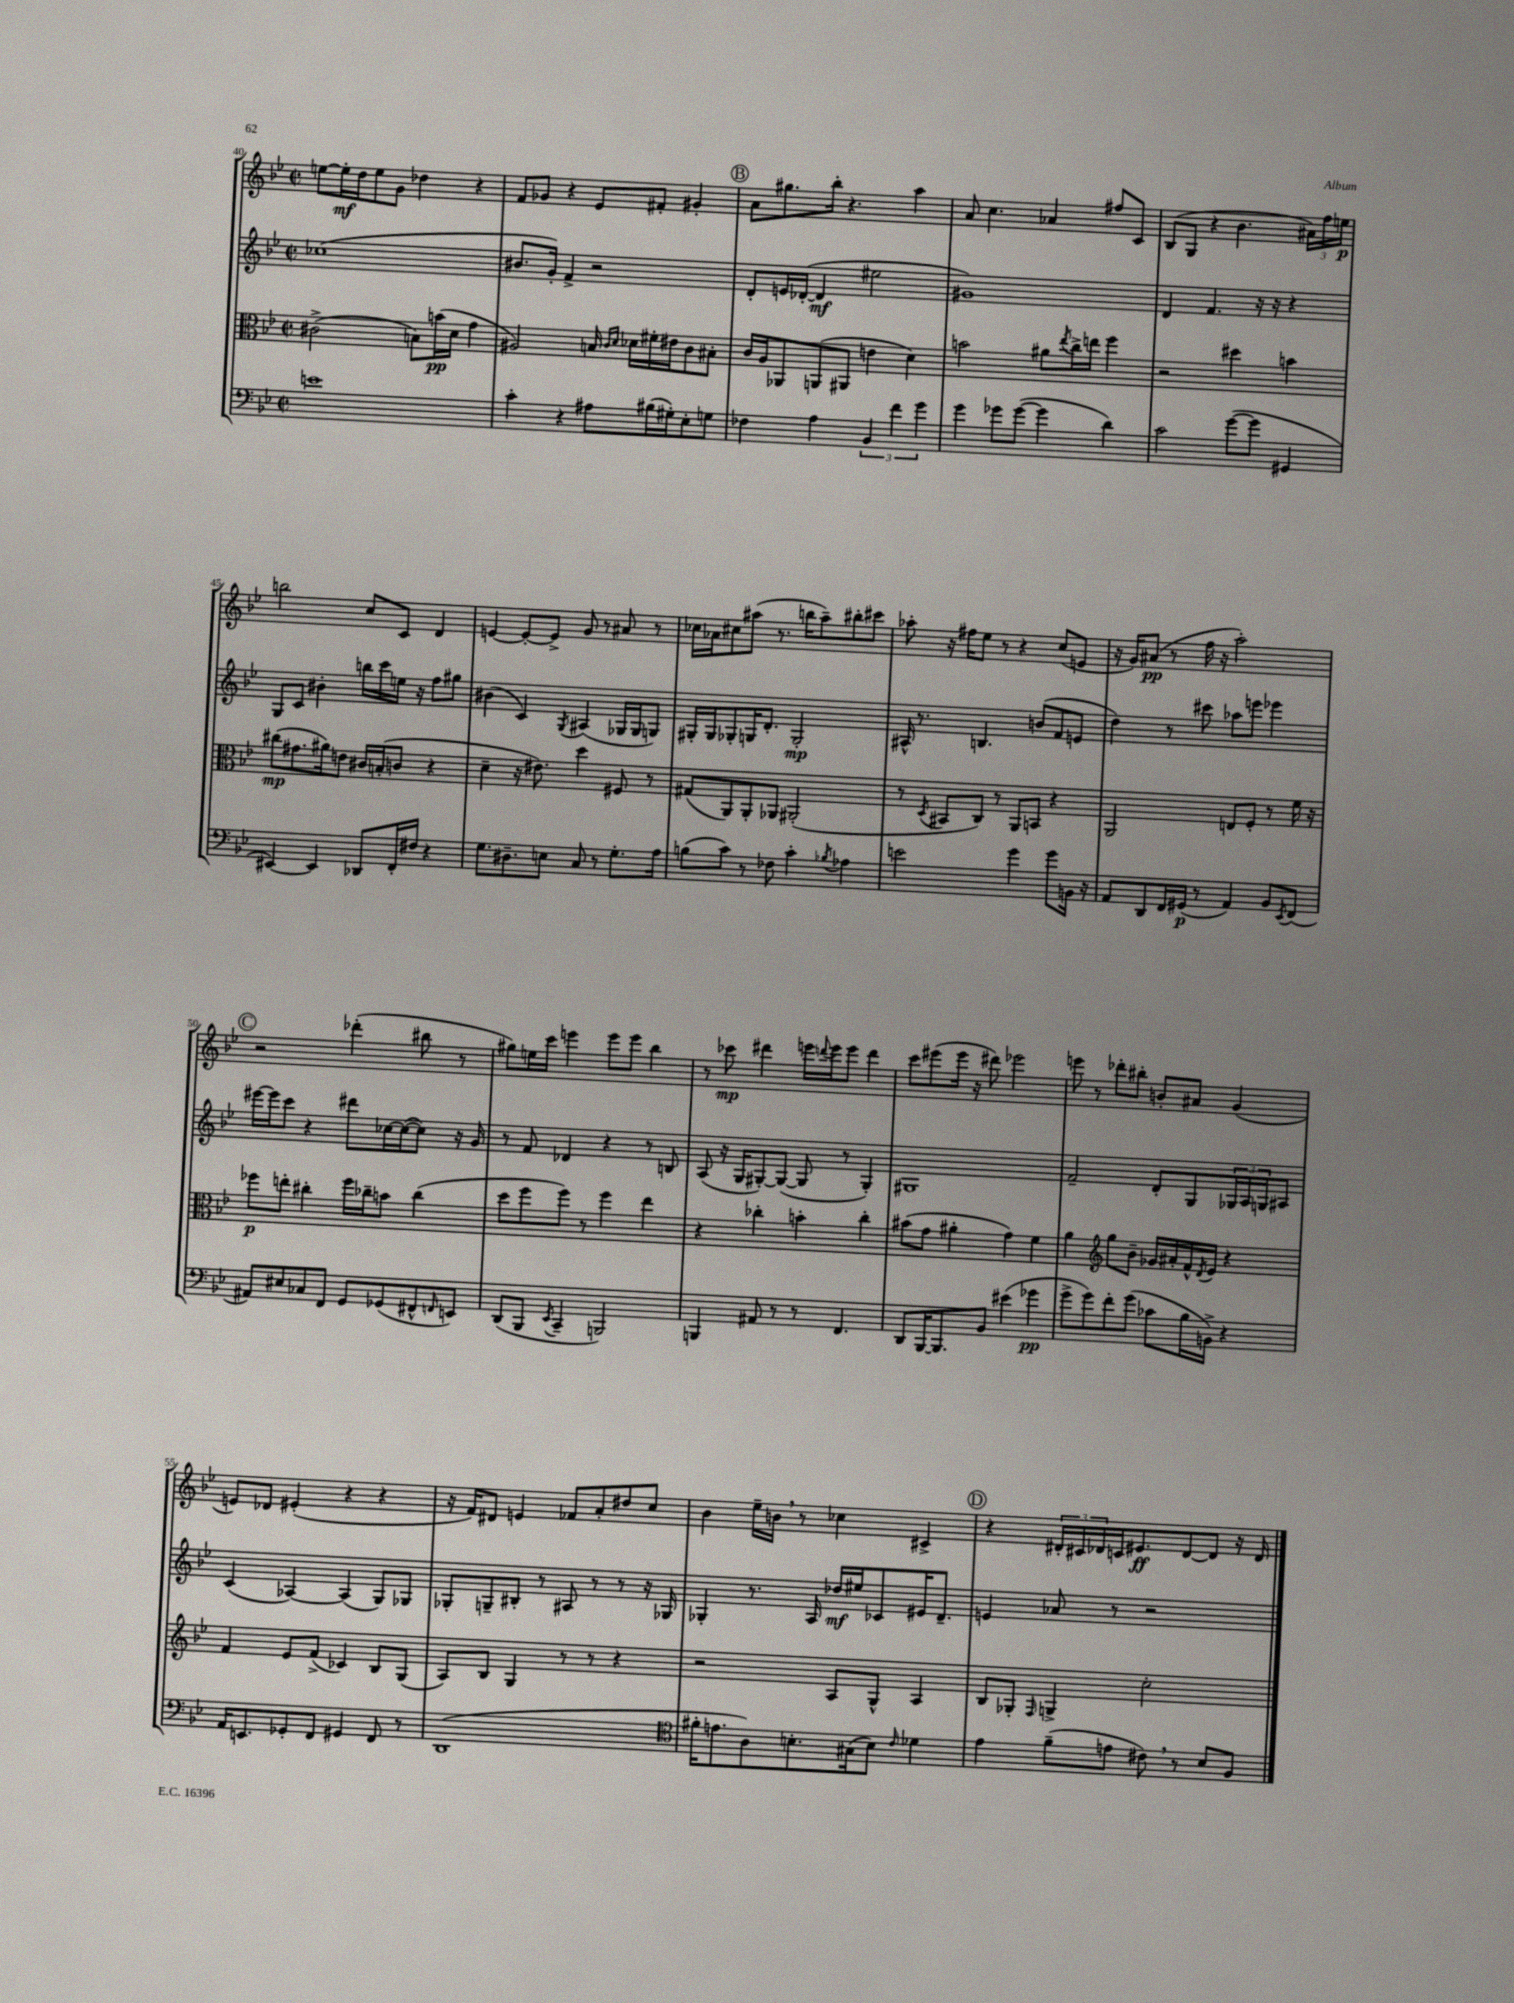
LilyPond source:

<<
\new StaffGroup <<
\new Staff = "s0" {
    \clef treble \key bes \major \defaultTimeSignature \time 2/2
    e''8~ e''16-.\mf d''16 e''8 g'8 des''4 r4 |
    f'8 ges'8 r4 ees'8 fis'8-. gis'4-. |
    \mark \markup { \circle "B" } a'8 gis''8. bes''16-. r4. a''4 |
    a'8 c''4. aes'4 fis''8 c'8 |
    bes8( g8 r4 bes'4. \tuplet 3/2 { ais'16) f''16 e''16\p } |
    b''2 c''8 c'8 d'4 |
    e'4~ e'8~-. e'8-> g'8 r8 ais'8 r8 |
    ces''16 aes'16 cis''8 ais''8( r8. b''16 ais''8--) bis''8-. cis'''8 |
    aes''8-. r16 fis''16 ees''8 r8 r4 c''8( e'8 |
    r16 g'16) ais'8\pp( r8 f''16 r16 a''2-.) |
    \mark \markup { \circle "C" } r2 des'''4-.( bis''8 r8 |
    gis''8) e''16 c'''16 e'''4 e'''8 e'''8 bes''4 |
    r8 ces'''8\mp dis'''4 e'''16 \appoggiatura { d'''8 } e'''16 e'''8 d'''4 |
    c'''8 eis'''8( eis'''16 r16 dis'''8) ees'''2 |
    e'''8 r8 des'''8-. bis''8-. b'8-. ais'8 g'4( |
    e'8) des'8 eis'4-.( r4 r4 |
    r16 f'16) dis'8 e'4 fes'8 a'8-. dis''8 c''8 |
    bes'4 ees''16-- b'16 \breathe r8 ces''4 cis'4-> |
    \mark \markup { \circle "D" } r4 \tuplet 3/2 { dis'16-. cis'16 des'16 } c'16 eis'8.\ff des'8~ des'8 r16 des'16 \bar "|." |
}
\new Staff = "s1" {
    \clef treble \key bes \major \defaultTimeSignature \time 2/2
    ces''1( |
    bis'8. g'16-.) f'4-> r2 |
    \mark \markup { \circle "B" } d'8-. e'16 des'16~-.( des'4\mf eis''2 |
    gis'1) |
    d'4 f'4. r16 r16 r4 |
    g8 c'8 bis'4-. b''16 c'''16 e''16 r16 f''8 gis''8 |
    bis'4( c'4) \acciaccatura { g8 } ais4( ges16 ges16 g8) |
    gis16-. gis16 ges8-. g16 d'8.-. g2-.\mp |
    ais16-^ r8. b4. b'8( f'8 e'8 |
    d''4) r8 cis'''8 aes''8 e'''8 ees'''4 |
    \mark \markup { \circle "C" } eis'''16~ eis'''16 c'''8 r4 dis'''8 ces''16~ ces''16~( ces''8) r16 g'16 |
    r8 f'8 des'4 r4 r8 b8 |
    a8( r16 g16 gis8~-.) gis8~( gis8 r8 gis4-.) |
    gis1 |
    f'2-- d'8-. g8 \tuplet 3/2 { ges16 a16 g16 } ais8 |
    c'4( aes4~) aes4( g8) ges8 |
    ges8-. g8-- bis8-. r8 ais8 r8 r8 r16 ges16 |
    ges4-. r8. a16 des''16\mf eis''16 ces'8 eis'16 d'8.-- |
    \mark \markup { \circle "D" } e'4 aes'8 r8 r2 \bar "|." |
}
\new Staff = "s2" {
    \clef alto \key bes \major \defaultTimeSignature \time 2/2
    cis'2->( b8) b'16\pp( d'16 g'4 |
    ais2) b16 \grace { c'16 d'16 } des'16 fis'16-. eis'16 c'8 bis8-. |
    \mark \markup { \circle "B" } c'16 a16 aes,8 a,8( ais,8 e'4 d'4) |
    b'2 ais'8 \acciaccatura { ees''8 } c''16-> e''16 f''4 |
    r2 dis''4 b'4 |
    cis''8\mp( gis'8. ais'16) e'8 cis'16 b16-.( c'8 r4 |
    d'4-- r16 eis'8.) d''4 fis8 r8 |
    gis8( a,8) a,8-. aes,8 ais,2-.( |
    r8 \acciaccatura { d8 } bis,8 c8) r8 a,8 b,8 r4 |
    a,2 e8 f8-. r8 f'16 r16 |
    \mark \markup { \circle "C" } fes''8\p e''8-. cis''4-. fes''16 ces''16-- b'8 ces''4( |
    d''8 f''8 f''8) r8 f''4 ees''4 |
    r4 ces''4-. b'4-. ces''4-. |
    bis'8( g'8 ais'4-. g'4) f'4 |
    a'4 \clef treble g''8 bes'8-- ges'16 ais'16-. f'16-^ \acciaccatura { d'8 } ees'16 r4 |
    f'4 ees'8 f'8->( ces'4) bes8 g8( |
    a8) bes8 g4 r8 r8 r4 |
    r2 a8 g8-^ a4 |
    \mark \markup { \circle "D" } bes8 ges8-. \grace { f16 } g4-> c''2-. \bar "|." |
}
\new Staff = "s3" {
    \clef bass \key bes \major \defaultTimeSignature \time 2/2
    e'1 |
    c'4-. r4 ais8 bis16( gis16-.) ees8-. g8 |
    \mark \markup { \circle "B" } fes4 a4 \tuplet 3/2 { bes,4 f'4 g'4 } |
    g'4 ges'8 ges'8~( ges'4 d'4) |
    c'2 g'8~( g'8 gis,4 |
    eis,4~) eis,4 des,8 f,16-. fis16 r4 |
    g8. dis8.-- e8 c8 r8 g8.-. a16 |
    b8( c'8) r8 fes8 c'4-. \acciaccatura { bes8 } aes4 |
    e'2 g'4 g'8 b,16 r16 |
    a,8 d,8 f,16 gis,16\p( r8 a,4) bes,8 \acciaccatura { ees,8 } f,8( |
    \mark \markup { \circle "C" } ais,8) eis8 ces8 f,8 g,8 ges,8( fis,8-^ \grace { f,16 } e,8) |
    d,8( bes,,8 \acciaccatura { ees,8 } c,4-- b,,2) |
    b,,4 ais,8 r8 r8 f,4. |
    d,8 bes,,16~ bes,,8. bes,8 eis'4( ges'4\pp |
    g'8-> g'8) f'8-. g'8( ces'8 bes16 b,16->) r4 |
    a,16 e,8. ges,8-. f,8 gis,4 f,8 r8 |
    d,1( |
    \clef tenor fis'16-. e'8. a8) b8.-. gis16( b8) \grace { c'16 } des'4 |
    \mark \markup { \circle "D" } ees'4 f'8--( e'8 cis'8) \breathe r8 bes8 f8 \bar "|." |
}
>>
>>
\layout { \context { \Score currentBarNumber = #40 } }
